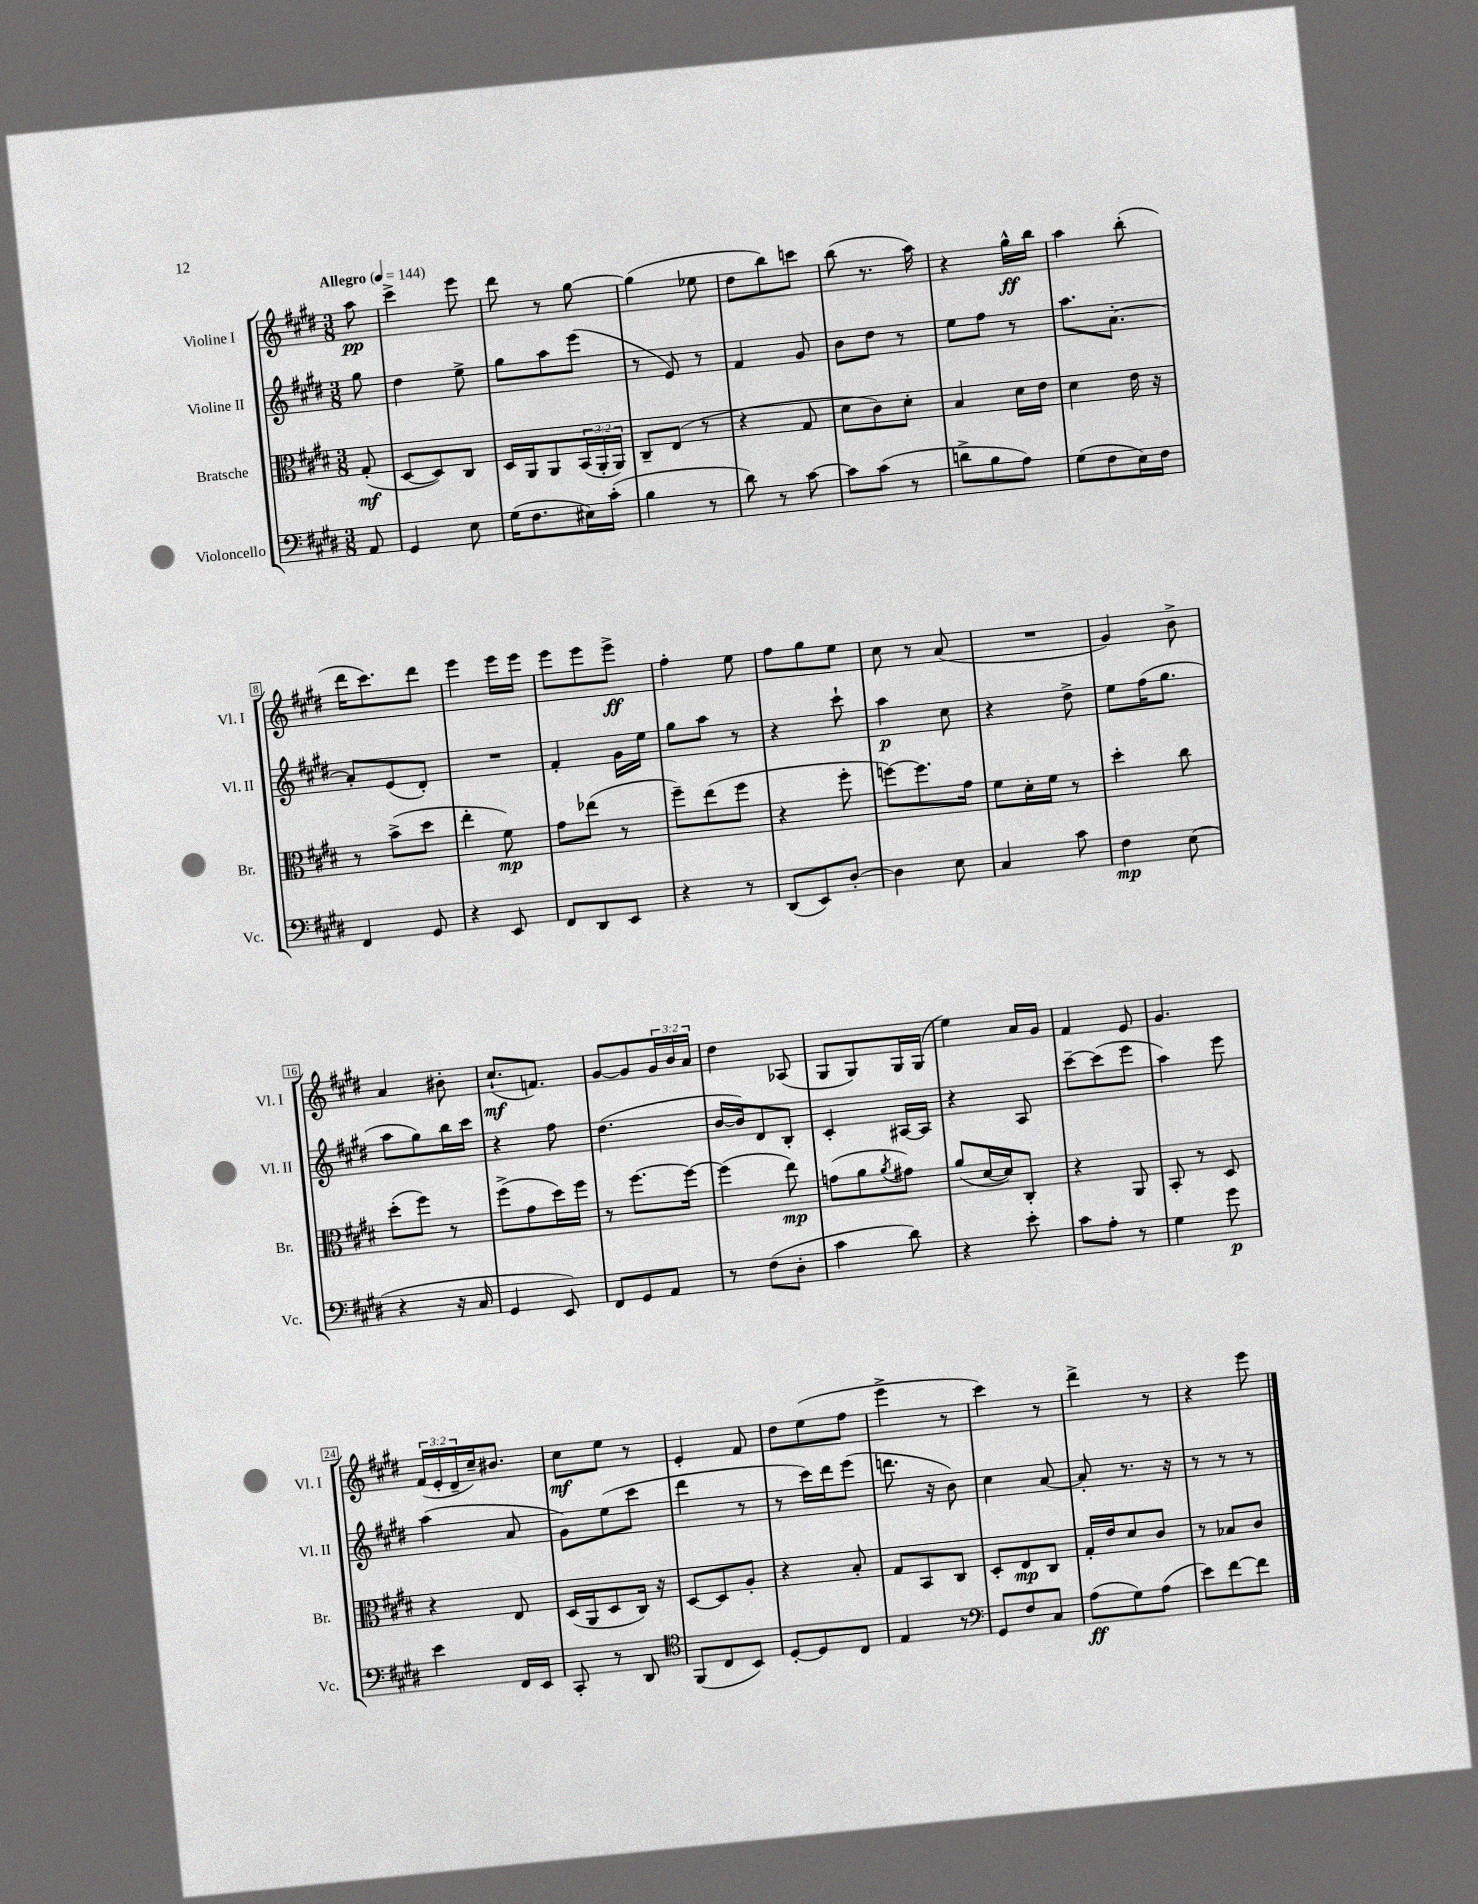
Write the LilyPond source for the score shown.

<<
\new StaffGroup <<
\new Staff = "s0" \with { instrumentName = "Violine I" shortInstrumentName = "Vl. I" } {
    \clef treble \key e \major \numericTimeSignature \time 3/8 \override Staff.TupletNumber.text = #tuplet-number::calc-fraction-text \partial 8 \tempo "Allegro" 4 = 144
    a''8\pp |
    cis'''4-> e'''8 |
    dis'''8 r8 gis''8~ |
    gis''4( ees''8 |
    dis''8 b''8) c'''8 |
    b''8( r8. a''16) |
    r4 gis''16-^\ff b''16 |
    a''4 b''8-.( |
    dis'''16 cis'''8.) dis'''8 |
    e'''4 e'''16 e'''16 |
    e'''8 e'''8 e'''8->\ff |
    fis''4-. e''8 |
    fis''8 gis''8 e''8 |
    cis''8 r8 a'8( |
    R4. |
    gis'4) b'8-> |
    a'4 bis'8-. |
    cis''8.-!\mf( f'8.) |
    gis'8~ gis'8 \tuplet 3/2 { gis'16 b'16 a'16 } |
    dis''4 aes8( |
    gis8 gis8) gis16 gis16( |
    e''4) a'16 gis'16 |
    fis'4 e'8 |
    gis'4. |
    \tuplet 3/2 { fis'16( e'16-. dis'16-- } cis''16--) bis'8. |
    cis''8\mf e''8 r8 |
    e'4-. fis'8 |
    dis''8 e''8( fis''8 |
    e'''4-> r8 |
    cis'''4) r8 |
    dis'''4-> r8 |
    r4 e'''8 \bar "|." |
}
\new Staff = "s1" \with { instrumentName = "Violine II" shortInstrumentName = "Vl. II" } {
    \clef treble \key e \major \numericTimeSignature \time 3/8 \partial 8
    gis''8 |
    dis''4 e''8-> |
    gis''8 a''8 e'''8( |
    r8 e'8) r8 |
    fis'4 gis'8 |
    b'8 dis''8 r8 |
    e''8 fis''8 r8 |
    a''8. a'8.~-. |
    a'8-. e'8( dis'8-.) |
    R4. |
    fis'4-. gis'16 e''16 |
    gis''8 a''8 r8 |
    r4 cis'''8-! |
    a''4\p cis''8 |
    r4 dis''8-> |
    e''8 fis''16( gis''8. |
    a''8 gis''8) b''16 cis'''16 |
    r4 fis''8 |
    dis''4.( |
    b'16~ b'16) dis'8 b8-. |
    cis'4-. ais16~ ais16 |
    r4 a8 |
    cis'''8~-- cis'''8( e'''8 |
    a''4) e'''8 |
    a''4( a'8 |
    gis'8) e''8( cis'''8 |
    dis'''4 r8 |
    r8 cis'''16) dis'''16 e'''8( |
    d'''8. r16 b'8) |
    cis''4 a'8~ |
    a'8-. r8. r16 |
    r8 r8 r8 \bar "|." |
}
\new Staff = "s2" \with { instrumentName = "Bratsche" shortInstrumentName = "Br." } {
    \clef alto \key e \major \numericTimeSignature \time 3/8 \override Staff.TupletNumber.text = #tuplet-number::calc-fraction-text \partial 8
    gis8-.\mf( |
    dis8~ dis8) cis8 |
    dis16 a,16 a,8 \tuplet 3/2 { b,16( a,16-. a,16) } |
    cis8-- e8( r8 |
    r4 gis8 |
    dis'8 cis'8) dis'8-. |
    b4 dis'16 e'16 |
    dis'4 e'16 r16 |
    r8 b'8->( dis''8 |
    e''4-. fis'8\mp) |
    gis'8 ees''8( r8 |
    fis''8--) e''8( fis''8 |
    r4 fis''8-. |
    f''8~) f''8. gis'16 |
    fis'8 dis'16-. fis'16 r8 |
    dis''4-. cis''8 |
    dis''8-.( fis''8) r8 |
    fis''8->( gis'8 dis''16) fis''16 |
    r8 fis''8.~ fis''16~ |
    fis''4( e''8\mp) |
    g'8( a'8 \acciaccatura { a'8 } gis'8) |
    a'8( dis'16~ dis'16) cis8-. |
    r4 a,8 |
    b,8-. r8 dis8 |
    r4 e8 |
    dis16( a,16 dis8 cis16) r16 |
    dis8~ dis8 a8-. |
    r4 b8-. |
    gis8 b,8 cis8 |
    dis8-. e8\mp cis8 |
    gis16-. e'16 dis'8 cis'8 |
    r8 bes8 cis'8 \bar "|." |
}
\new Staff = "s3" \with { instrumentName = "Violoncello" shortInstrumentName = "Vc." } {
    \clef bass \key e \major \numericTimeSignature \time 3/8 \partial 8
    a,8 |
    gis,4 e8 |
    gis16( fis8. eis16) cis'16-.( |
    b4 r8 |
    dis'8) r8 cis'8~ |
    cis'8 cis'8( r8 |
    d'8-> b8 a8) |
    gis8( fis8 e16) fis16 |
    fis,4 gis,8 |
    r4 e,8 |
    fis,8 dis,8 e,8 |
    r4 r8 |
    dis,8( e,8) dis8~-. |
    dis4 e8 |
    cis4 cis'8 |
    fis4\mp e8( |
    r4 r16 cis16 |
    gis,4 e,8) |
    fis,8 gis,8 a,8 |
    r8 fis8( dis8-. |
    cis'4 dis'8) |
    r4 e'8-. |
    cis'8 a8-. r8 |
    gis4 gis'8\p |
    e'4 fis,16 e,16 |
    cis,8-. r8 dis,8 |
    \clef tenor fis,8( cis8 b,8) |
    dis8~-. dis8 cis8 |
    e4 r8 |
    \clef bass gis,8 fis8 cis8 |
    a8\ff( gis8) a8( |
    e'8) fis'8~ fis'8 \bar "|." |
}
>>
>>
\layout { \context { \Score \override BarNumber.stencil = #(make-stencil-boxer 0.1 0.3 ly:text-interface::print) } }
